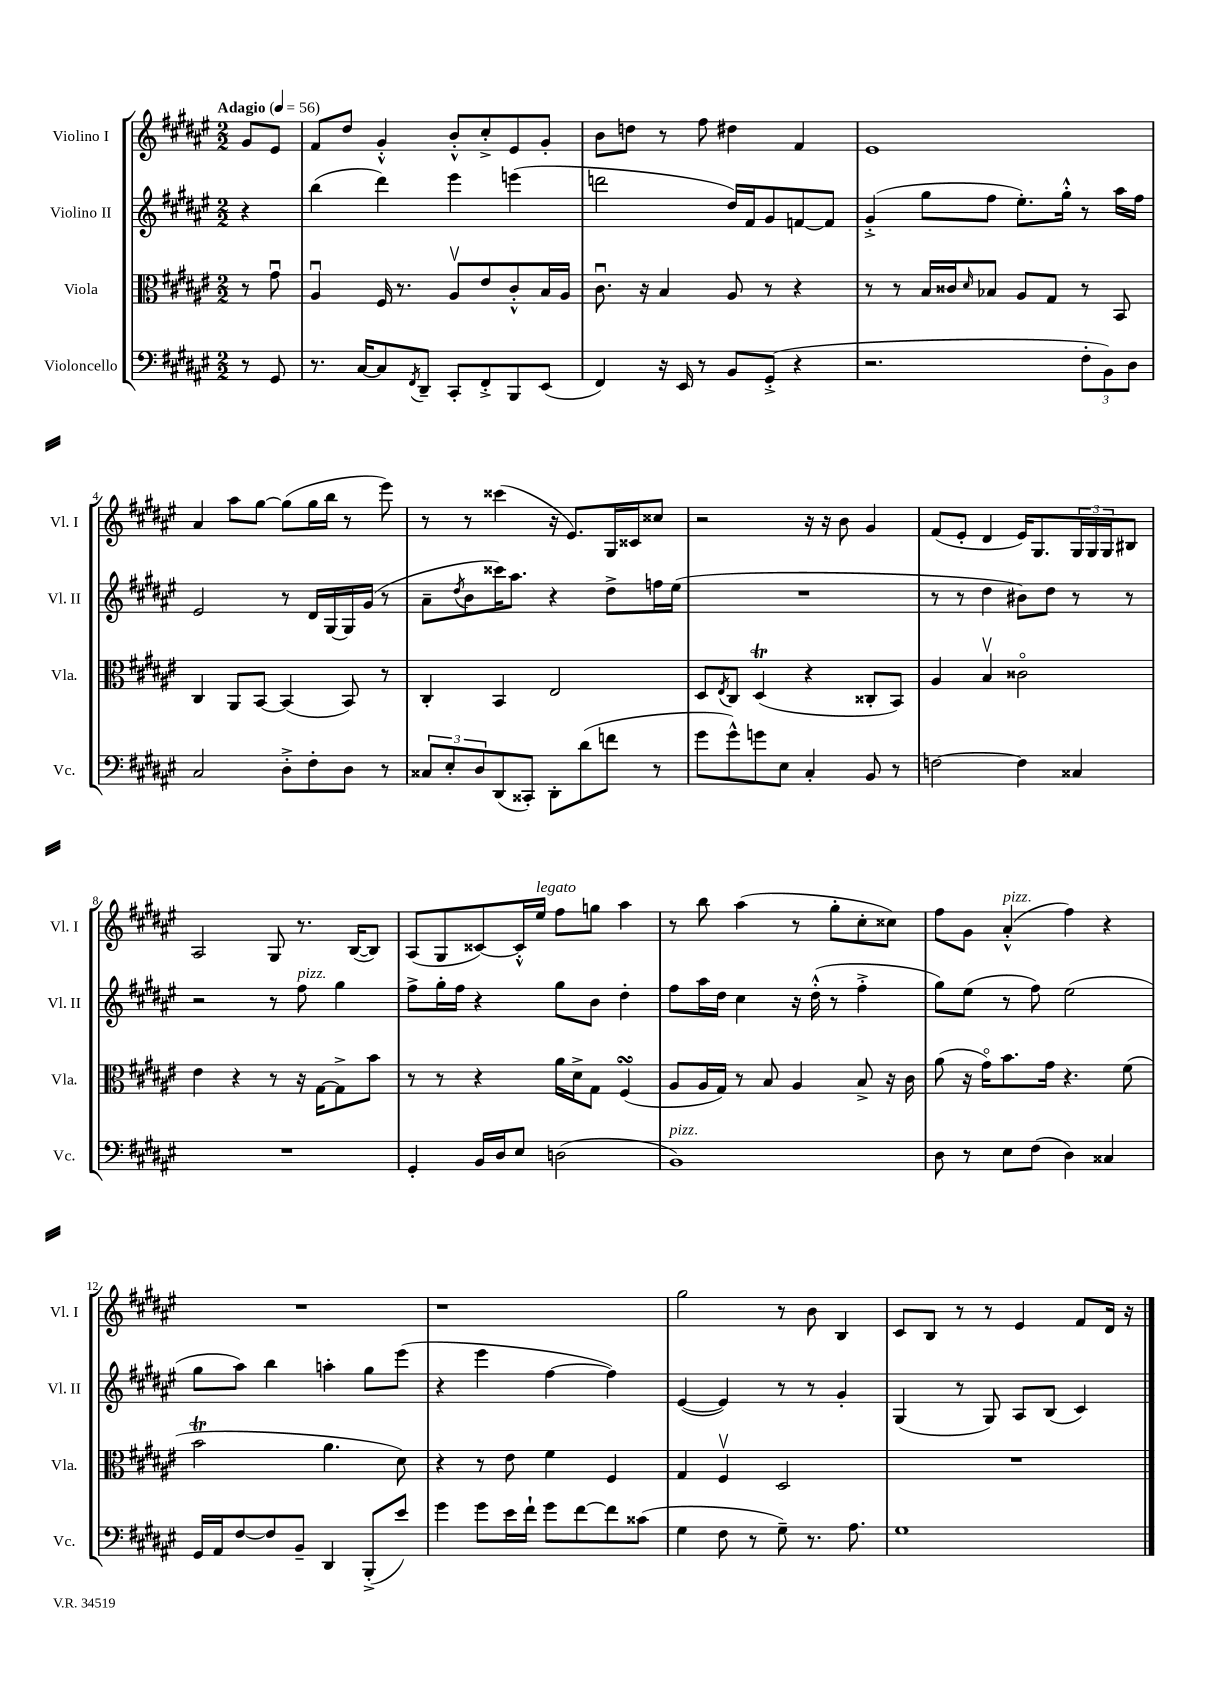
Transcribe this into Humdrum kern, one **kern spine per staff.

**kern	**kern	**kern	**kern
*staff4	*staff3	*staff2	*staff1
*clefF4	*clefC3	*clefG2	*clefG2
*k[f#c#g#d#a#e#]	*k[f#c#g#d#a#e#]	*k[f#c#g#d#a#e#]	*k[f#c#g#d#a#e#]
*M2/2	*M2/2	*M2/2	*M2/2
*MM56	*MM56	*MM56	*MM56
8r	8r	4r	8g#/L
8GG#/	8g#u\	.	8e#/J
=	=	=	=
8.r	4A#u/	(4bb\	8f#/L
.	.	.	8dd#/J
[16C#/LK	.	.	.
8C#/]	16F#/	4ddd#\)	4g#'^^/
.	8.r	.	.
8qFF#/	.	.	.
8DD#~/J	.	.	.
8CC#'/L	8A#v/L	4eee#\	8b'^^/L
8FF#'^/	8e#/	.	8cc#'^/
8BBB/	8c#'^^/	(4eee\	8e#/
(8EE#/J	16B/L	.	8g#'/J
.	16A#/JJ	.	.
=	=	=	=
4FF#/)	8.c#u\	2ddd\	8b\L
.	.	.	8dd\J
.	16r	.	.
16r	4B/	.	8r
16EE#/	.	.	.
8r	.	.	8ff#\
8BB/L	8A#/	16dd#/LL)	4dd#\
.	.	16f#/J	.
(8GG#'^/J	8r	8g#/	.
4r	4r	[8f/	4f#/
.	.	8f/]J	.
=	=	=	=
2.r	8r	(4g#'^/	1e#
.	8r	.	.
.	16B/LL	8gg#\L	.
.	16c##/J	.	.
.	16qqd#/	.	.
.	8B-/J	8ff#\J	.
.	8A#/L	8.ee#'\L)	.
.	8G#/J	.	.
.	.	16gg#'^^\Jk	.
12F#'\L	8r	8r	.
12BB\)	.	.	.
.	8BB/	16aa#\LL	.
12D#\J	.	.	.
.	.	16ff#\JJ	.
=	=	=	=
2C#/	4C#/	2e#/	4a#/
.	8AA#/L	.	8aa#\L
.	[8BB/J	.	[8gg#\J
8D#'^\L	(4BB/]	8r	(8gg#\]L
8F#'\	.	16d#/LL	16gg#\L
.	.	[16G#/	16bb\JJ
8D#\J	8BB/)	16G#/]	8r
.	.	(16g#/JJ	.
8r	8r	8r	8eee#\)
=	=	=	=
12C##/L	4C#'/	8a#~\L	8r
12E#'/	.	.	.
.	.	8qdd#/	.
.	.	8b\	8r
12D#/	.	.	.
(8DD#/	4BB/	16ccc##\K)	(4ccc##\
.	.	8.aa#\J	.
8CC##'/J)	.	.	.
8DD#'\L	2E#/	4r	16r
.	.	.	8.e#/L)
(8d#\	.	.	.
8f\J	.	8dd#^\L	16G#/L
.	.	.	16c##/J
8r	.	16ff\L	8cc##/J
.	.	(16ee#\JJ	.
=	=	=	=
8g#\L	8D#/L	1r	2r
.	8qE#/	.	.
8g#^^\)	8C#/J	.	.
8g\	(4D#/	.	.
8E#\J	.	.	.
4C#'/	4r	.	16r
.	.	.	16r
.	.	.	8b\
8BB/	8C##'/L	.	4g#/
8r	8BB/J)	.	.
=	=	=	=
[2F\	4A#/	8r	(8f#/L
.	.	8r	8e#'/J
.	4Bv/	4dd#\	4d#/
4F\]	2c##o\	8b#\L)	16e#/LK)
.	.	.	8.G#/
.	.	8dd#\J	.
4C##/	.	8r	24G#/L
.	.	.	24G#/
.	.	.	24G#/J
.	.	8r	8B#/J
=	=	=	=
1r	4e#\	2r	2A#/
.	4r	.	.
.	8r	8r	8G#/
.	16r	8ff#\	8.r
.	[16G#\LK	.	.
.	8G#^\]	4gg#\	.
.	.	.	([16B/LK
.	8b\J	.	8B/]J)
=	=	=	=
4GG#'/	8r	8ff#^\L	(8A#/L
.	8r	16gg#'\L	8G#/
.	.	16ff#\JJ	.
16BB/LL	4r	4r	[8c##/)
16D#/J	.	.	.
8E#/J	.	.	16c##'^^/]L
.	.	.	16ee#/JJ
(2D\	16a#\LL	8gg#\L	8ff#\L
.	16d#^\J	.	.
.	8G#\J	8b\J	8gg\J
.	(4F#/	4dd#'\	4aa#\
=	=	=	=
1BB)	8A#/L	8ff#\L	8r
.	16A#/L	16aa#\L	8bb\
.	16G#/JJ)	16dd#\JJ	.
.	8r	4cc#\	(4aa#\
.	8B/	.	.
.	4A#/	16r	8r
.	.	(16dd#'^^\	.
.	.	8r	8gg#'\L
.	8B^/	4ff#'^\	8cc#'\
.	16r	.	8cc##\J)
.	16c#\	.	.
=	=	=	=
8D#\	(8a#\	8gg#\L)	8ff#\L
8r	16r	(8ee#\J	8g#\J
.	16g#o\LK)	.	.
8E#\L	8.b\	8r	(4a#'^^/
(8F#\J	.	8ff#\)	.
.	16g#\Jk	.	.
4D#\)	4.r	(2ee#\	4ff#\)
4C##/	.	.	4r
.	(8f#\	.	.
=	=	=	=
16GG#/LL	2b\	8gg#\L	1r
16AA#/J	.	.	.
[8F#/	.	8aa#\J)	.
8F#/]	.	4bb\	.
8BB~/J	.	.	.
4DD#/	4.a#\	4aa'\	.
(8BBB'^/L	.	8gg#\L	.
8e#/J)	8d#\)	(8eee#\J	.
=	=	=	=
4g#\	4r	4r	1r
8g#\L	8r	4eee#\	.
16e#\L	8e#\	.	.
16f#`\JJ	.	.	.
8g#\L	4f#\	[4ff#\	.
[8f#\	.	.	.
8f#\]	4F#/	4ff#\])	.
(8c##\J	.	.	.
=	=	=	=
4G#\	4G#/	([4e#/	2gg#\
8F#\	4F#v/	4e#/])	.
8r	.	.	.
8G#~\)	2D#/	8r	8r
8.r	.	8r	8b\
.	.	4g#'/	4B/
8.A#\	.	.	.
=	=	=	=
1G#	1r	(4G#/	8c#/L
.	.	.	8B/J
.	.	8r	8r
.	.	8G#/)	8r
.	.	8A#/L	4e#/
.	.	(8B/J	.
.	.	4c#/)	8f#/L
.	.	.	16d#/Jk
.	.	.	16r
==	==	==	==
*-	*-	*-	*-
